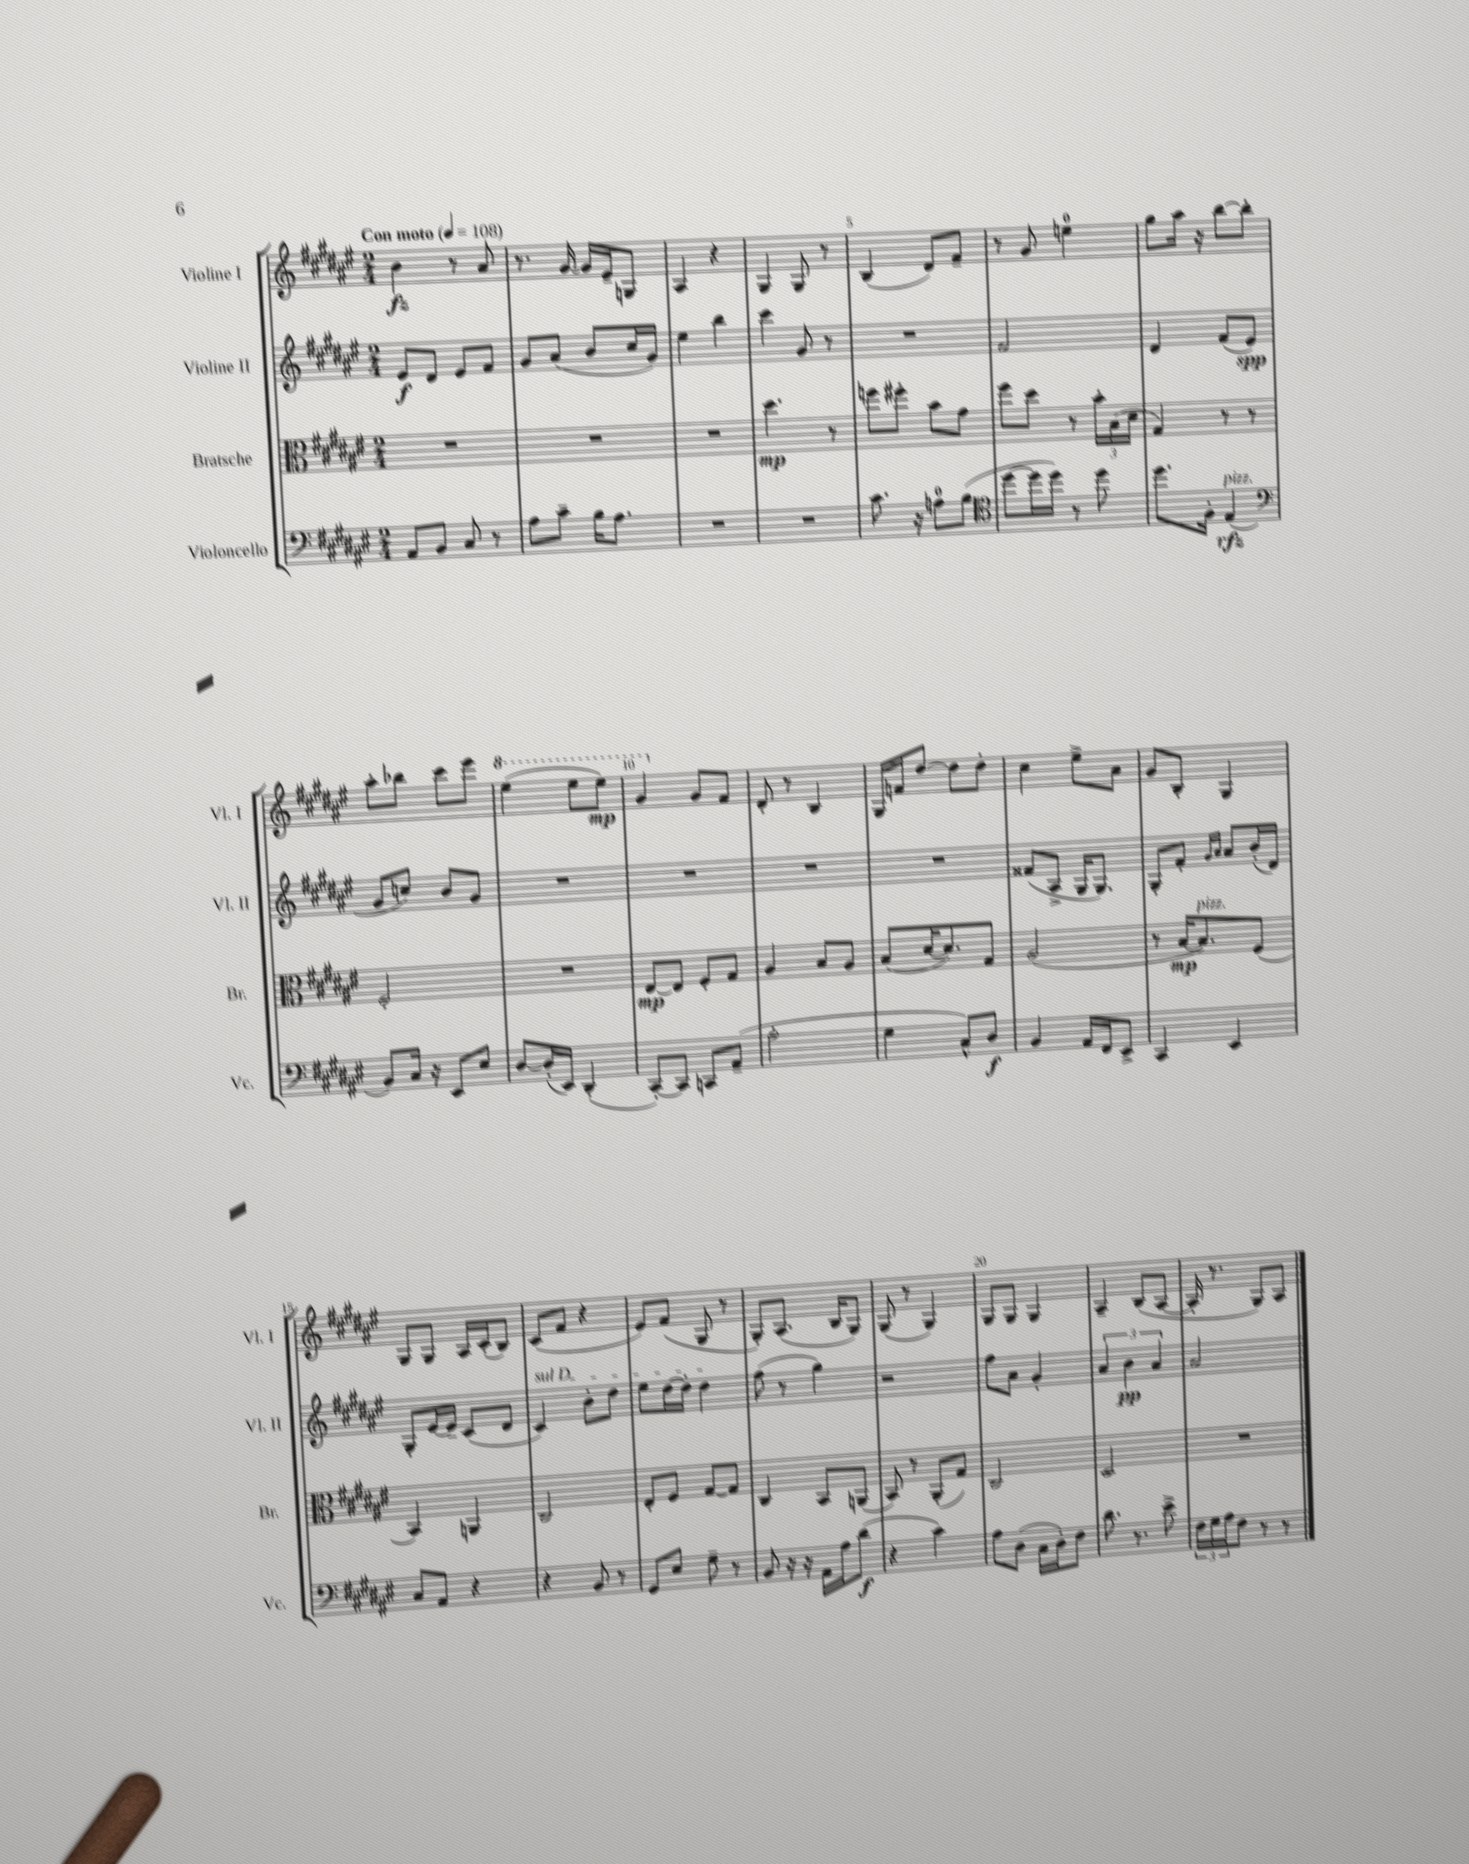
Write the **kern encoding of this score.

**kern	**dynam	**kern	**dynam	**kern	**dynam	**kern	**dynam
*part4	*part4	*part3	*part3	*part2	*part2	*part1	*part1
*staff4	*staff4	*staff3	*staff3	*staff2	*staff2	*staff1	*staff1
*I"Violoncello	*	*I"Bratsche	*	*I"Violine II	*	*I"Violine I	*
*I'Vc.	*	*I'Br.	*	*I'Vl. II	*	*I'Vl. I	*
*clefF4	*	*clefC3	*	*clefG2	*	*clefG2	*
*k[f#c#g#d#a#e#]	*	*k[f#c#g#d#a#e#]	*	*k[f#c#g#d#a#e#]	*	*k[f#c#g#d#a#e#]	*
*M2/4	*	*M2/4	*	*M2/4	*	*M2/4	*
*MM108	*	*MM108	*	*MM108	*	*MM108	*
=1	=1	=1	=1	=1	=1	=1	=1
!	!	!	!	!	!	!LO:TX:a:B:t=Con moto	!
8AA#/L	.	2r	.	8e#/L	f	4b\	fz
8BB/J	.	.	.	8d#/J	.	.	.
8C#/	.	.	.	8e#/L	.	8r	.
8r	.	.	.	8f#/J	.	8a#/	.
=2	=2	=2	=2	=2	=2	=2	=2
8A#\L	.	2r	.	8g#/L	.	8.r	.
8c#~\J	.	.	.	(8a#/J	.	.	.
.	.	.	.	.	.	[16g#/	.
16B\KL	.	.	.	8b/L	.	16g#/LL]	.
8.A#\J	.	.	.	.	.	16e#~/J	.
.	.	.	.	16cc#/L	.	8Gn/J	.
.	.	.	.	16g#/JJ)	.	.	.
=3	=3	=3	=3	=3	=3	=3	=3
2r	.	2r	.	4ee#\	.	4A#/	.
.	.	.	.	4bb\	.	4r	.
=4	=4	=4	=4	=4	=4	=4	=4
2r	.	4.dd#\	mp	4ccc#\	.	4G#/	.
.	.	.	.	8g#/	.	8G#/	.
.	.	8r	.	8r	.	8r	.
=5	=5	=5	=5	=5	=5	=5	=5
8.c#\	.	8ffn\L	.	2r	.	(4B/	.
.	.	8ff#X'\J	.	.	.	.	.
16r	.	.	.	.	.	.	.
8An\L	.	8b\L	.	.	.	8d#/L)	.
(8B\J	.	8g#\J	.	.	.	8f#~/J	.
=6	=6	=6	=6	=6	=6	=6	=6
*clefC4	*	*	*	*	*	*	*
[8dd#\L	.	8ff#\L	.	2f#/	.	8r	.
16dd#\L]	.	8dd#\J	.	.	.	8g#/	.
16dd#\JJ)	.	.	.	.	.	.	.
8r	.	8r	.	.	.	4een\	.
8dd#\	.	24b'\LL	.	.	.	.	.
.	.	(24B\	.	.	.	.	.
.	.	24d#\JJ	.	.	.	.	.
=7	=7	=7	=7	=7	=7	=7	=7
8.dd#\L	.	4G#/)	.	4d#/	.	8gg#\L	.
.	.	.	.	.	.	16aa#\Jk	.
16F#'\Jk	.	.	.	.	.	16r	.
!LO:TX:a:i:t=pizz.	!	!	!	!	!	!	!
(4E#/	rfz	8r	.	(8f#/L	.	[8bb\L	.
.	.	8r	.	8e#/J	spp	8bb'\J]	.
!!LO:LB:g=z
=8	=8	=8	=8	=8	=8	=8	=8
*clefF4	*	*	*	*	*	*	*
8BB/L)	.	2F#'/	.	8g#/L	.	8aa#'\L	.
16C#/Jk	.	.	.	8ccn/J)	.	8bb-X\J	.
16r	.	.	.	.	.	.	.
8EE#/L	.	.	.	8b/L	.	8ccc#\L	.
8E#/J	.	.	.	8g#/J	.	8eee#\J	.
=9	=9	=9	=9	=9	=9	=9	=9
*	*	*	*	*	*	*8va	*
[8D#/L	.	2r	.	2r	.	(4eee#\	.
(16D#'/L]	.	.	.	.	.	.	.
16EE#/JJ)	.	.	.	.	.	.	.
(4DD#'/	.	.	.	.	.	8eee#\L	.
.	.	.	.	.	.	8eee#\J)	mp
=10	=10	=10	=10	=10	=10	=10	=10
[8CC#'/L)	.	[8E#/L	mp	2r	.	4gg#/	.
8CC#/J]	.	8E#/J]	.	.	.	.	.
*	*	*	*	*	*	*X8va	*
8CCn/L	.	8F#'/L	.	.	.	8g#/L	.
(8AA#~/J	.	8G#/J	.	.	.	8f#/J	.
=11	=11	=11	=11	=11	=11	=11	=11
2A#'\	.	4A#/	.	2r	.	8d#'/	.
.	.	.	.	.	.	8r	.
.	.	8B/L	.	.	.	4B/	.
.	.	8A#/J	.	.	.	.	.
=12	=12	=12	=12	=12	=12	=12	=12
4G#\	.	(8B/L	.	2r	.	16G#/LL	.
.	.	.	.	.	.	16fn/J	.
.	.	[16d#/K	.	.	.	[8dd#/J	.
.	.	8.d#/])	.	.	.	.	.
8C#^^/L)	.	.	.	.	.	8dd#\L]	.
8D#/J	f	8G#/J	.	.	.	8dd#'\J	.
=13	=13	=13	=13	=13	=13	=13	=13
4BB/	.	(2A#/	.	(8f##X/L	.	4cc#\	.
.	.	.	.	8A#^/J	.	.	.
16AA#/LL	.	.	.	16G#/KL	.	8ee#^\L	.
16FF#/J	.	.	.	8.G#/J)	.	.	.
8EE#^/J	.	.	.	.	.	8a#\J	.
=14	=14	=14	=14	=14	=14	=14	=14
4CC#/	.	8r	.	8G#'/L	.	8g#/L	.
.	.	[16B/KL	mp	8f#'/J	.	8B'/J	.
!	!	!LO:TX:a:i:t=pizz.	!	!	!	!	!
.	.	8.B/])	.	.	.	.	.
.	.	.	.	16qqg#/LL	.	.	.
.	.	.	.	16qqa#/JJ	.	.	.
4EE#/	.	.	.	8a#/L	.	4G#/	.
.	.	(8F#/J	.	(16b'/L	.	.	.
.	.	.	.	16d#/JJ)	.	.	.
!!LO:LB:g=z
=15	=15	=15	=15	=15	=15	=15	=15
8C#/L	.	4BB/)	.	8G#'/L	.	8G#/L	.
8AA#/J	.	.	.	[16e#/L	.	8G#/J	.
.	.	.	.	16e#~/JJ]	.	.	.
4r	.	4AAn/	.	(8c#/L	.	16A#/LL	.
.	.	.	.	.	.	(16c#'/J	.
.	.	.	.	8d#/J	.	8B/J)	.
=16	=16	=16	=16	=16	=16	=16	=16
!	!	!	!	!LO:TX:a:i:t=sul D	!	!	!
4r	.	2C#/	.	4c#/)	.	(8c#/L	.
.	.	.	.	.	.	8f#/J	.
8BB/	.	.	.	8b'\L	.	4r	.
8r	.	.	.	8dd#\J	.	.	.
=17	=17	=17	=17	=17	=17	=17	=17
8GG#/L	.	8E#'/L	.	8ee#\L	.	8e#/L)	.
8E#/J	.	8F#/J	.	[16dd#\L	.	(8f#/J	.
.	.	.	.	16dd#'\JJ]	.	.	.
8G#~\	.	[8G#/L	.	4dd#\	.	8G#/	.
8r	.	8G#/J]	.	.	.	8r	.
=18	=18	=18	=18	=18	=18	=18	=18
8BB/	.	4C#/	.	(8ff#\	.	8G#'/L)	.
16r	.	.	.	8r	.	(8.A#/J	.
16r	.	.	.	.	.	.	.
16AA#\LL	.	8BB/L	.	4gg#\)	.	.	.
16A#\J	.	.	.	.	.	16B/KL	.
(8d#\J	f	(8AAn/J	.	.	.	8G#/J)	.
=19	=19	=19	=19	=19	=19	=19	=19
4r	.	8BB/)	.	2r	.	(8G#/	.
.	.	8r	.	.	.	8r	.
4c#\)	.	(8AA#'/L	.	.	.	4G#/)	.
.	.	8G#/J)	.	.	.	.	.
=20	=20	=20	=20	=20	=20	=20	=20
8A#\L	.	2C#/	.	8ff#\L	.	8G#/L	.
(8D#\J	.	.	.	8a#\J	.	8G#/J	.
16C#\LL	.	.	.	4g#'/	.	4G#/	.
16D#'\J)	.	.	.	.	.	.	.
8F#\J	.	.	.	.	.	.	.
=21	=21	=21	=21	=21	=21	=21	=21
8.d#\	.	2D#/	.	6a#/	.	4A#~/	.
.	.	.	.	6b\	pp	.	.
8.r	.	.	.	.	.	.	.
.	.	.	.	.	.	(8B/L	.
.	.	.	.	6a#/	.	.	.
8e#^\	.	.	.	.	.	[8A#/J	.
=22	=22	=22	=22	=22	=22	=22	=22
24F#\LL	.	2r	.	2a#/	.	16A#'/]	.
24G#\	.	.	.	.	.	.	.
.	.	.	.	.	.	8.r	.
24A#\J	.	.	.	.	.	.	.
8F#\J	.	.	.	.	.	.	.
8r	.	.	.	.	.	8G#/L)	.
8r	.	.	.	.	.	8A#/J	.
==	==	==	==	==	==	==	==
*-	*-	*-	*-	*-	*-	*-	*-
